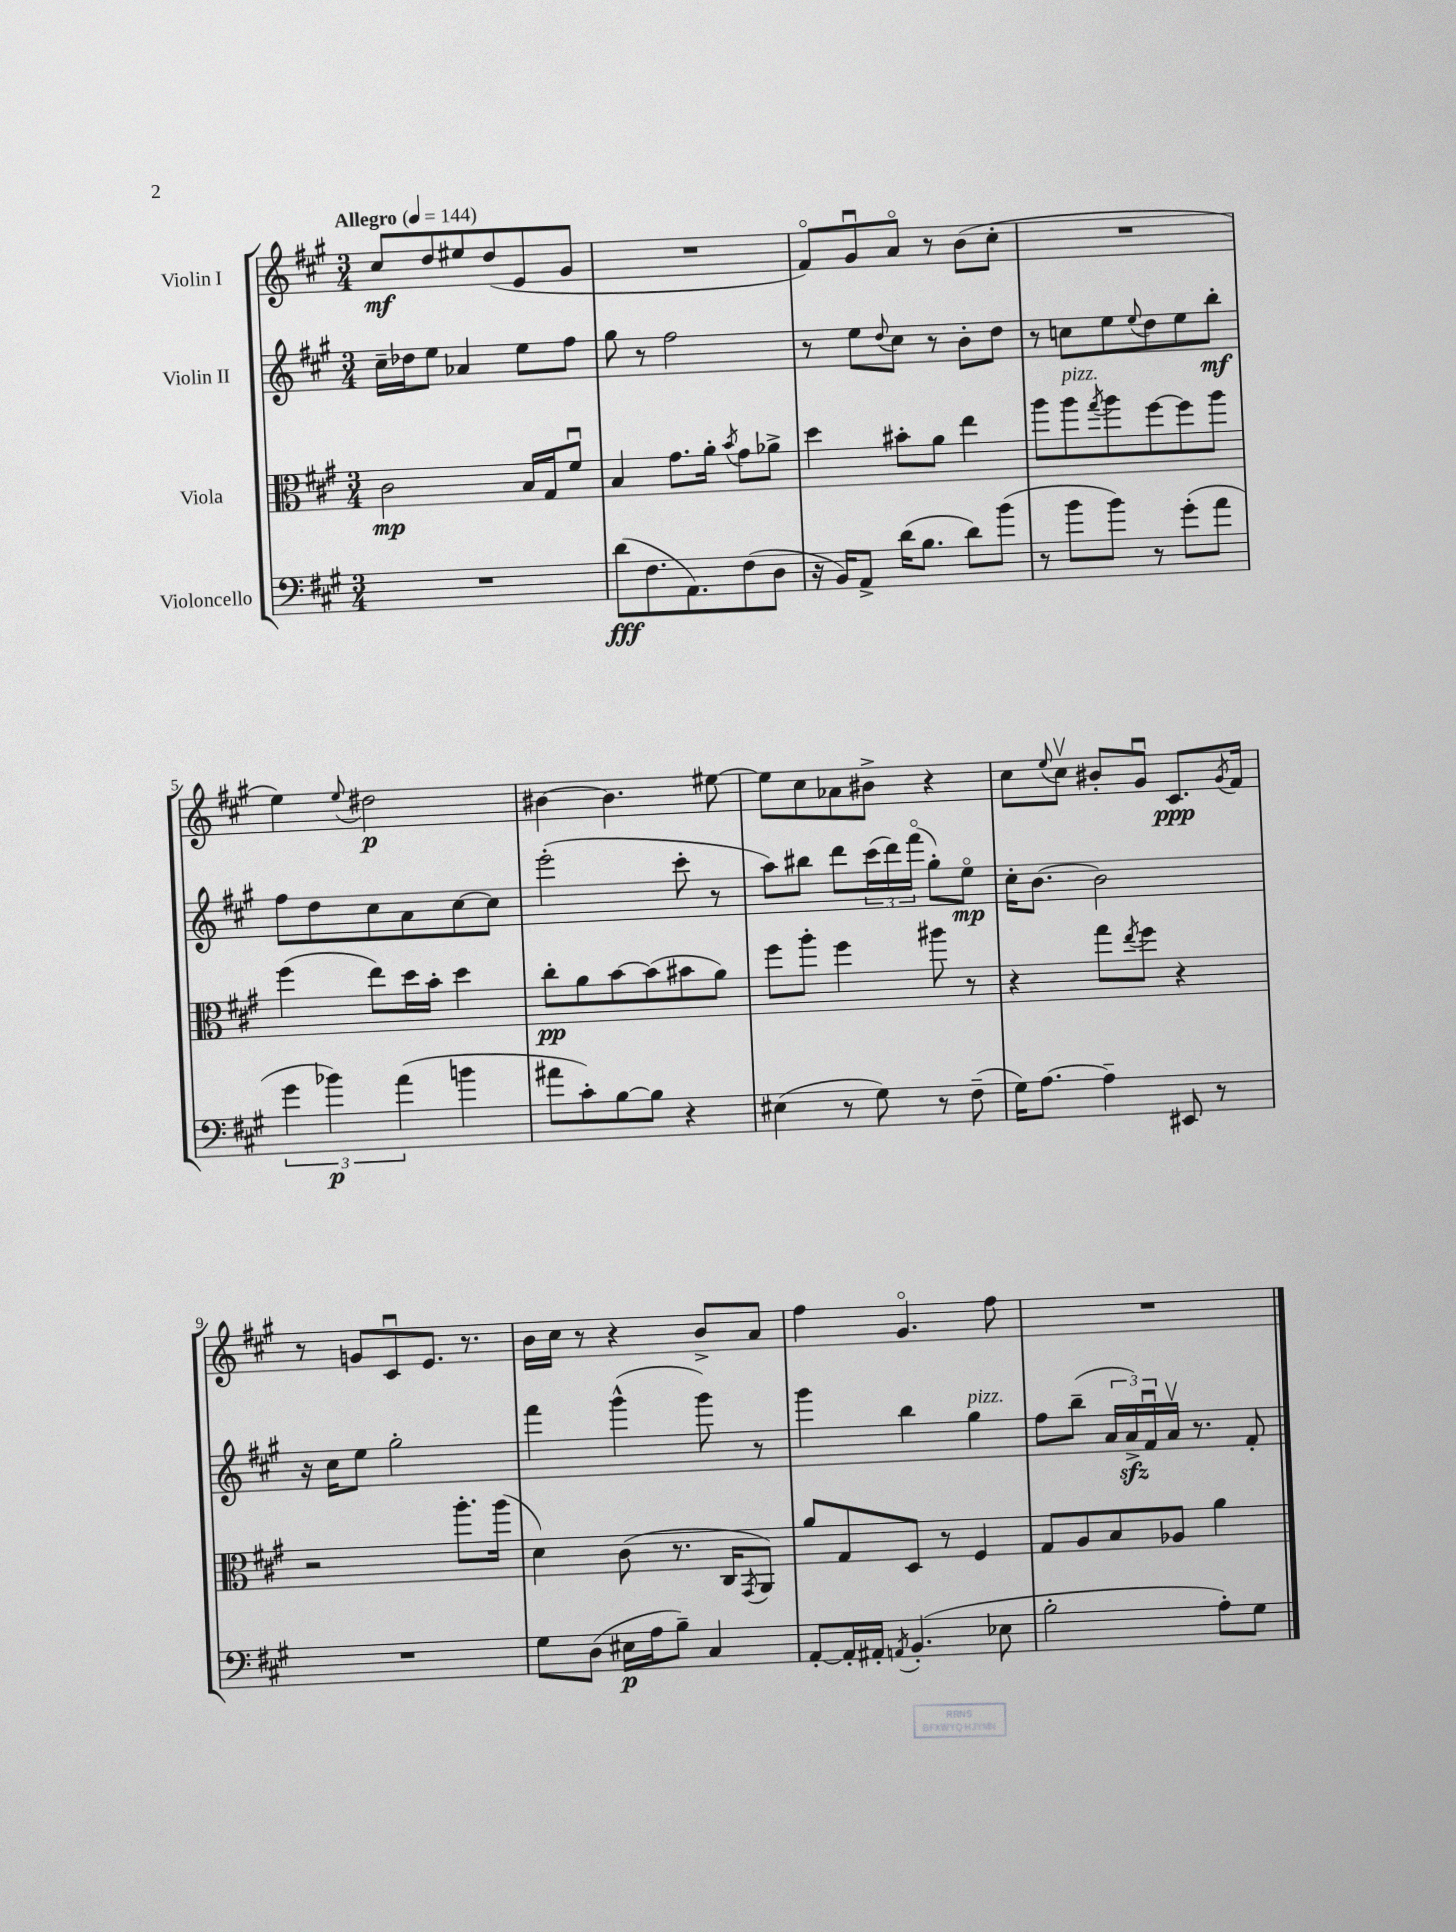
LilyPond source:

<<
\new StaffGroup <<
\new Staff = "s0" \with { instrumentName = "Violin I" } {
    \clef treble \key a \major \numericTimeSignature \time 3/4 \tempo "Allegro" 4 = 144
    cis''8\mf d''8 eis''8 d''8( e'8 gis'8 |
    R2. |
    fis'8\flageolet) gis'8\downbow a'8\flageolet r8 b'8( cis''8-. |
    R2. |
    e''4) \appoggiatura { e''8 } dis''2\p |
    bis'4~ bis'4. eis''8~ |
    eis''8 cis''8 aes'8 bis'8-> r4 |
    cis''8 \appoggiatura { e''8 } cis''8\upbow bis'8-. gis'8\downbow cis'8.\ppp \acciaccatura { gis'8 } fis'16 |
    r8 g'8 cis'8\downbow e'8. r8. |
    b'16 cis''16 r8 r4 b'8-> a'8 |
    fis''4 gis'4.\flageolet fis''8 |
    R2. \bar "|." |
}
\new Staff = "s1" \with { instrumentName = "Violin II" } {
    \clef treble \key a \major \numericTimeSignature \time 3/4
    cis''16-- des''16 e''8 aes'4 e''8 fis''8 |
    gis''8 r8 fis''2 |
    r8 e''8 \appoggiatura { d''8 } cis''8 r8 b'8-. d''8 |
    r8 c''8 e''8 \appoggiatura { e''8 } d''8 e''8 b''8-.\mf |
    fis''8 d''8 cis''8 a'8 cis''8~ cis''8 |
    e'''2-.( cis'''8-. r8 |
    a''8) bis''8 d'''8 \tuplet 3/2 { cis'''16( d'''16) fis'''16\flageolet( } gis''8-.) e''8\flageolet\mp |
    cis''16-. b'8.~ b'2 |
    r16 cis''16 e''8 gis''2-. |
    fis'''4 gis'''4-^( gis'''8) r8 |
    gis'''4 b''4 gis''4^\markup { \italic "pizz." } |
    fis''8 b''8--( \tuplet 3/2 { a'16 a'16->\sfz) fis'16\downbow } a'16\upbow r8. fis'8-. \bar "|." |
}
\new Staff = "s2" \with { instrumentName = "Viola" } {
    \clef alto \key a \major \numericTimeSignature \time 3/4
    cis'2\mp b16 gis16 fis'8\downbow |
    b4 gis'8. a'16-. \acciaccatura { b'8 } gis'8 aes'8-> |
    d''4 bis'8-. a'8 e''4 |
    a''8 a''8^\markup { \italic "pizz." } \acciaccatura { gis''8 } a''8 fis''8~ fis''8 a''8 |
    fis''4( e''8) d''16 b'16-. d''4 |
    cis''8-.\pp a'8 b'8~ b'8( bis'8 a'8) |
    fis''8 a''8-. fis''4 ais''8 r8 |
    r4 gis''8 \acciaccatura { e''8 } fis''8 r4 |
    r2 a''8.-. a''16( |
    d'4) cis'8( r8. cis16 \acciaccatura { gis,8 } a,8) |
    a'8 gis8 d8 r8 fis4 |
    gis8 a8 b8 aes8 a'4 \bar "|." |
}
\new Staff = "s3" \with { instrumentName = "Violoncello" } {
    \clef bass \key a \major \numericTimeSignature \time 3/4
    R2. |
    d'8\fff( fis8. a,8.) fis8( d8 |
    r16 b,16) a,8-> d'16( b8. d'8) b'8( |
    r8 b'8 b'8) r8 gis'8-.( a'8 |
    \tuplet 3/2 { gis'4 bes'4\p) a'4( } b'4 |
    ais'8 cis'8-.) b8~ b8 r4 |
    eis4( r8 gis8) r8 fis8--( |
    gis16) a8.~ a4-- eis,8 r8 |
    R2. |
    gis8 d8( eis16\p a16 b8--) cis4 |
    a,8~-. a,16-. ais,16-. \acciaccatura { a,8 } b,4.-.( ees8 |
    b2-. a8-.) gis8 \bar "|." |
}
>>
>>
